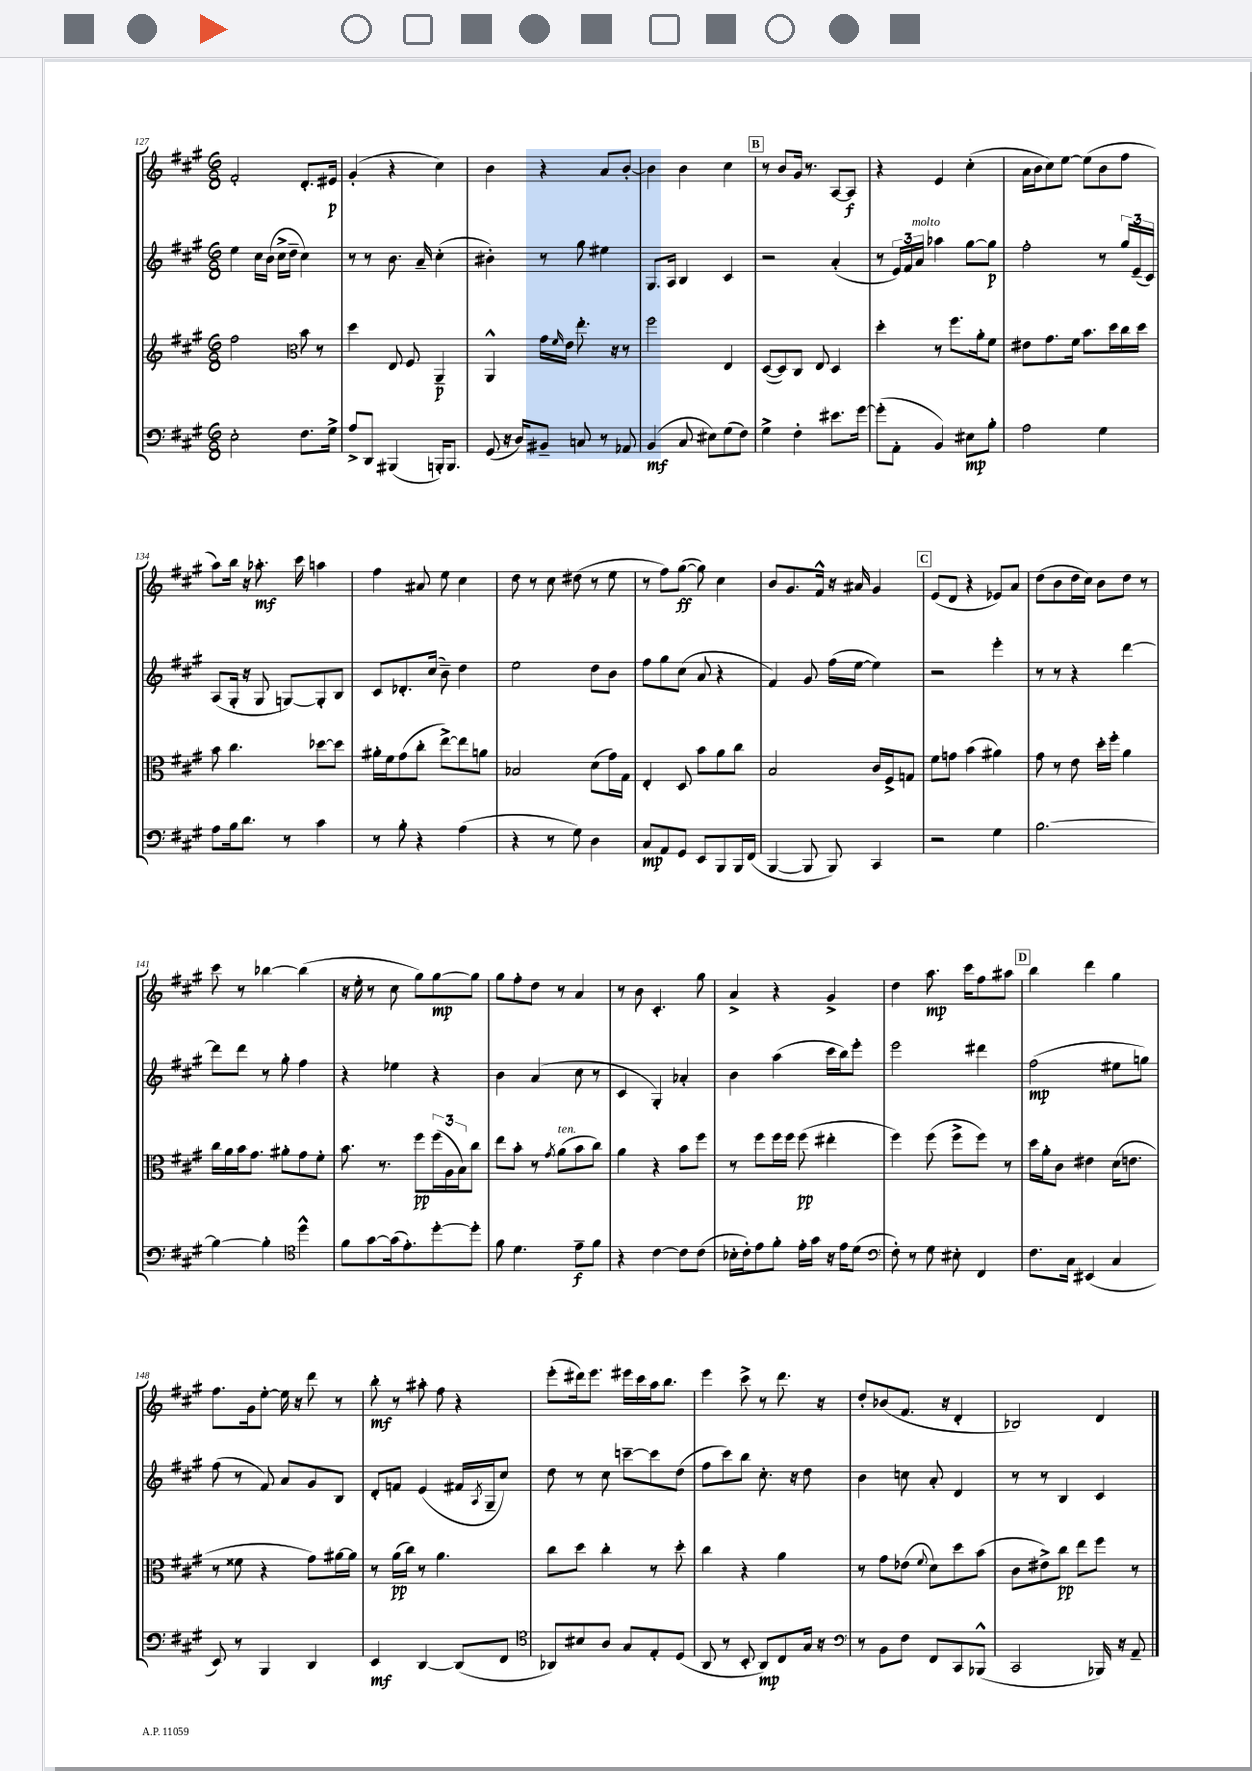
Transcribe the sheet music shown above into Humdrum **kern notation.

**kern	**kern	**kern	**kern
*staff4	*staff3	*staff2	*staff1
*clefF4	*clefG2	*clefG2	*clefG2
*k[f#c#g#]	*k[f#c#g#]	*k[f#c#g#]	*k[f#c#g#]
*M6/8	*M6/8	*M6/8	*M6/8
2E'\	2ff#\	4ee\	2f#'/
.	.	16cc#\LL	.
.	.	(16b\JJ	.
.	.	16cc#^\LL	.
.	.	16dd~\JJ	.
*	*clefC3	*	*
8.F#\L	8b\	4cc#\)	8.d'/L
.	8r	.	.
16G#^\Jk	.	.	16e#/Jk
=	=	=	=
8A^/L	4dd\	8r	(4g#'/
8DD/J	.	8r	.
(4BBB#/	8E/	8.b\	4r
.	8F#/	.	.
.	.	16a~/	.
16BBB'/LK)	4AA~/	(4cc#'\	4cc#\)
8.BBB/J	.	.	.
=	=	=	=
(8GG#/	4AA^^/	4b#'\)	4b\
16r	.	.	.
16D/LK)	.	.	.
8BB#~/J	16g#\LL	8r	4r
.	16qqf#/	.	.
.	16e\JJ	.	.
8C/	8.ee'\	8gg#\	.
8r	.	4ee#\	8a/L
.	16r	.	.
8AA-/	8r	.	[8b'/J
=	=	=	=
(4BB/	2ff#\	8.G#/L	4b\]
.	.	16A/Jk	.
8C#/	.	4B/	4b\
8E#\L)	.	.	.
(8G#\	4E/	4c#/	4cc#\
8F#\J)	.	.	.
=	=	=	=
4G#^\	([8D/L	2r	8r
.	8D/])	.	8b/L
4F#'\	8C#/J	.	16g#/Jk
.	.	.	8.r
.	8E/	.	.
8.e#\L	4D/	(4a'/	[8A/L
.	.	.	8A/]J
[16g#\Jk	.	.	.
=	=	=	=
(8g#'\]L	4dd'\	8r	4r
8AA'\J	.	24e/LL)	.
.	.	24f#/	.
.	.	24a/JJ	.
4BB/)	8r	4aa-\	4e/
.	8.ff#\L	.	.
8E#\L	.	[8gg#\L	(4cc#'\
.	16a'\k	.	.
8B'\J	8f#\J	8gg#\]J	.
=	=	=	=
2A\	8e#\L	2ff#'\	16a\LL
.	.	.	16b\J
.	8.g#\	.	8cc#\)
.	.	.	[8ee\J
.	16f#\Jk	.	.
.	8.b\L	.	(8ee\]L
4G#\	.	8r	8b\
.	16dd\L	.	.
.	16cc#\	24gg#/LL	8ff#\J
.	.	(24e~/	.
.	16dd\JJ	.	.
.	.	24c#/JJ)	.
=	=	=	=
8A\L	8b\	(8A/L	8aa\L)
16B\k	4.cc#\	16G#'/Jk	16bb\Jk
8.d\J	.	16r	16r
.	.	8G#/	8.aa-'\
8r	.	[8G/L)	.
.	.	.	16ccc#\
4c#\	[8dd-\L	8G'/]	4aa\
.	8dd-\]J	8B/J	.
=	=	=	=
8r	16a#'\LL	8c#/L	4ff#\
.	16f#\J	.	.
8B'\	(8g#\	8.d-'/	.
4r	8cc#'\J	.	8a#/
.	.	(16cc#/Jk	.
.	[8ee^\L)	8b~\)	8ee\
(4A\	8ee\]	4dd\	4cc#\
.	8a\J	.	.
=	=	=	=
4r	2B-/	2ee\	8dd\
.	.	.	8r
8r	.	.	8cc#\
8G#\)	.	.	(8dd#\
4D\	(8d\L	8dd\L	8r
.	16g#\L)	8b\J	8ee\
.	16G#\JJ	.	.
=	=	=	=
8C#/L	4E'/	8ff#\L	8r
8AA/	.	8gg#\	8ff#\L)
8GG#/J	8D/	(8cc#\J	([8gg#\J
8EE/L	8b\L	8a/	8gg#\])
8BBB/	8a\	4r	4cc#\
16BBB/L	8cc#\J	.	.
(16FF#/JJ	.	.	.
=	=	=	=
[4BBB/	2B/	4f#/)	8b/L
.	.	.	8.g#/
8BBB/]	.	8g#/	.
.	.	.	16f#^^/Jk
8BBB/)	.	(16ff#\LL	16r
.	.	[16ee\JJ	16a#/
4CC#/	16c#/LL	4ee\])	4g#/
.	16F#^/J	.	.
.	8G/J	.	.
=	=	=	=
2r	8f#\L	2r	(8e/L
.	8g\J	.	8d/J
.	(4b\	.	4r
4G#\	4a#\)	4eee'\	8e-/L)
.	.	.	8a/J
=	=	=	=
[2.B\	8g#\	8r	(8dd\L
.	8r	8r	8b\
.	8e\	4r	16dd\L
.	.	.	16cc#\JJ)
.	16dd'\LL	.	8b\L
.	16ff#'\JJ	.	.
.	4a\	[4ddd\	8dd\J
.	.	.	8r
=	=	=	=
4B\_	16cc#\LL	8ddd\]L	8ccc#\
.	16a\	.	.
.	16b\J	8ddd\J	8r
.	8.g#\J	.	.
4B'\]	.	8r	[4bb-\
.	8a#'\L	8gg#'\	.
*clefC4	*	*	*
4dd^^\	8g#\	4ff#\	(4bb-\]
.	8f#'\J	.	.
=	=	=	=
8f#\L	8.b\	4r	16r
.	.	.	16ee'\
[8g#\	.	.	8r
.	8.r	.	.
(16g#\]k	.	4ee-\	8cc#\
8.e'\)	.	.	.
.	8ff#\L	.	8gg#\L)
[8dd'\	(24ff#\L	4r	[8gg#\
.	24A\	.	.
.	24B\J)	.	.
8dd'\]J	8cc#\J	.	8gg#\]J
=	=	=	=
8f#\	8ee\L	4b\	8gg#\L
4.d\	8b'\J	.	8ff#'\
.	8r	(4a/	8dd\J
.	8qg#/	.	.
.	(8a\L	.	8r
8e~\L	8b\	8cc#\	4a/
8f#\J	8cc#\J)	8r	.
=	=	=	=
4r	4a\	4c#/	8r
.	.	.	8b\
[4c#\	4r	4G#'/)	4.c#'/
8c#\]L	8b\L	4a-'/	.
(8c#\J	8ff#\J	.	8gg#\
=	=	=	=
16B-'\LL	8r	4b\	4a^/
16c#'\J)	.	.	.
8e\	8ff#\L	.	.
8f#'\J	16ff#\L	(4aa\	4r
.	16ff#\JJ	.	.
16e'\LL	(8ff#\	.	.
16g#\JJ	.	.	.
16r	4ee#'\	16ccc#\LL	4g#^/
16e\LK	.	16bb\J)	.
(8d\J	.	8eee'\J	.
=	=	=	=
*clefF4	*	*	*
8F#'\)	4ff#\)	2eee\	4dd\
8r	.	.	.
8G#\	(8ff#\	.	8.aa\
8E#'\	8ff#^\L	.	.
.	.	.	16ccc#\LK
4FF#/	8ff#\J)	4ddd#\	8ff#\
.	8r	.	8aa#\J
=	=	=	=
8.F#\L	16dd\LL	(2ff#\	4bb\
.	16a'\J	.	.
.	8c#\J	.	.
16C#\Jk	.	.	.
(4EE#/	4e#\	.	4ddd\
4C#/	(16d\LK	8ee#\L	4gg#\
.	8.e\J	.	.
.	.	8gg\J)	.
=	=	=	=
8EE/)	8r	(8ff#\	8.ff#\L
8r	8f##\	8r	.
.	.	.	16g#\k
4BBB/	4r	8f#/)	[8ee'\J
.	.	8a/L	16ee\]
.	.	.	16r
4DD/	8g#\L)	8g#/	8ddd\
.	[16a#\L	8B/J	8r
.	16a#\]JJ	.	.
=	=	=	=
4EE/	8r	8d'/L	8bb'\
.	(16a\LL	8f/J	8r
.	16cc#\JJ)	.	.
[4DD/	8r	(4e/	8aa#'\
.	4.a\	.	8ff#\
(8DD/]L	.	16f#/LL	4r
.	.	8qA/	.
.	.	16G#~/J	.
8FF#/J	.	8cc#/J)	.
=	=	=	=
*clefC4	*	*	*
8AA-/L)	8cc#\L	8dd\	(8eee'\L
8B#/	8dd\J	8r	16ddd#\k)
.	.	.	8.eee\J
8A/J	4cc#'\	8cc#\	.
8G#/L	.	[8ccc~\L	16eee#\LL
.	.	.	16ccc#\
8E'/	8r	8ccc\]	16aa\J
.	.	.	8.bb\J
(8D/J	8dd'\	(8dd\J	.
=	=	=	=
8AA/	4cc#\	8ff#\L	4eee\
8r	.	8ccc#\)	.
8BB'/	4r	8bb\J	8ccc#^\
8AA/L)	.	8.cc#'\	8r
8C#/	4a\	.	8.ddd\
.	.	16r	.
16G#/Jk	.	8dd\	.
16r	.	.	16r
=	=	=	=
*clefF4	*	*	*
8r	8r	4b\	8dd'/L
8BB\L	8g#\L	.	(8b-/
8F#\J	(8e-\J	8cc\	8.f#/J
.	8qqf#/	.	.
8FF#/L	8d\L)	8a'/	.
.	.	.	16r
8CC#/	8dd\	4d/	4d'/
(8BBB-^^/J	(8b\J	.	.
=	=	=	=
2CC#/	8c#\L	8r	2B-/)
.	8e#^\)	8r	.
.	8cc#\J	4B/	.
.	8ee\L	.	.
16BBB-/)	8ff#\J	4c#/	4d/
16r	.	.	.
8AA~/	8r	.	.
==	==	==	==
*-	*-	*-	*-
